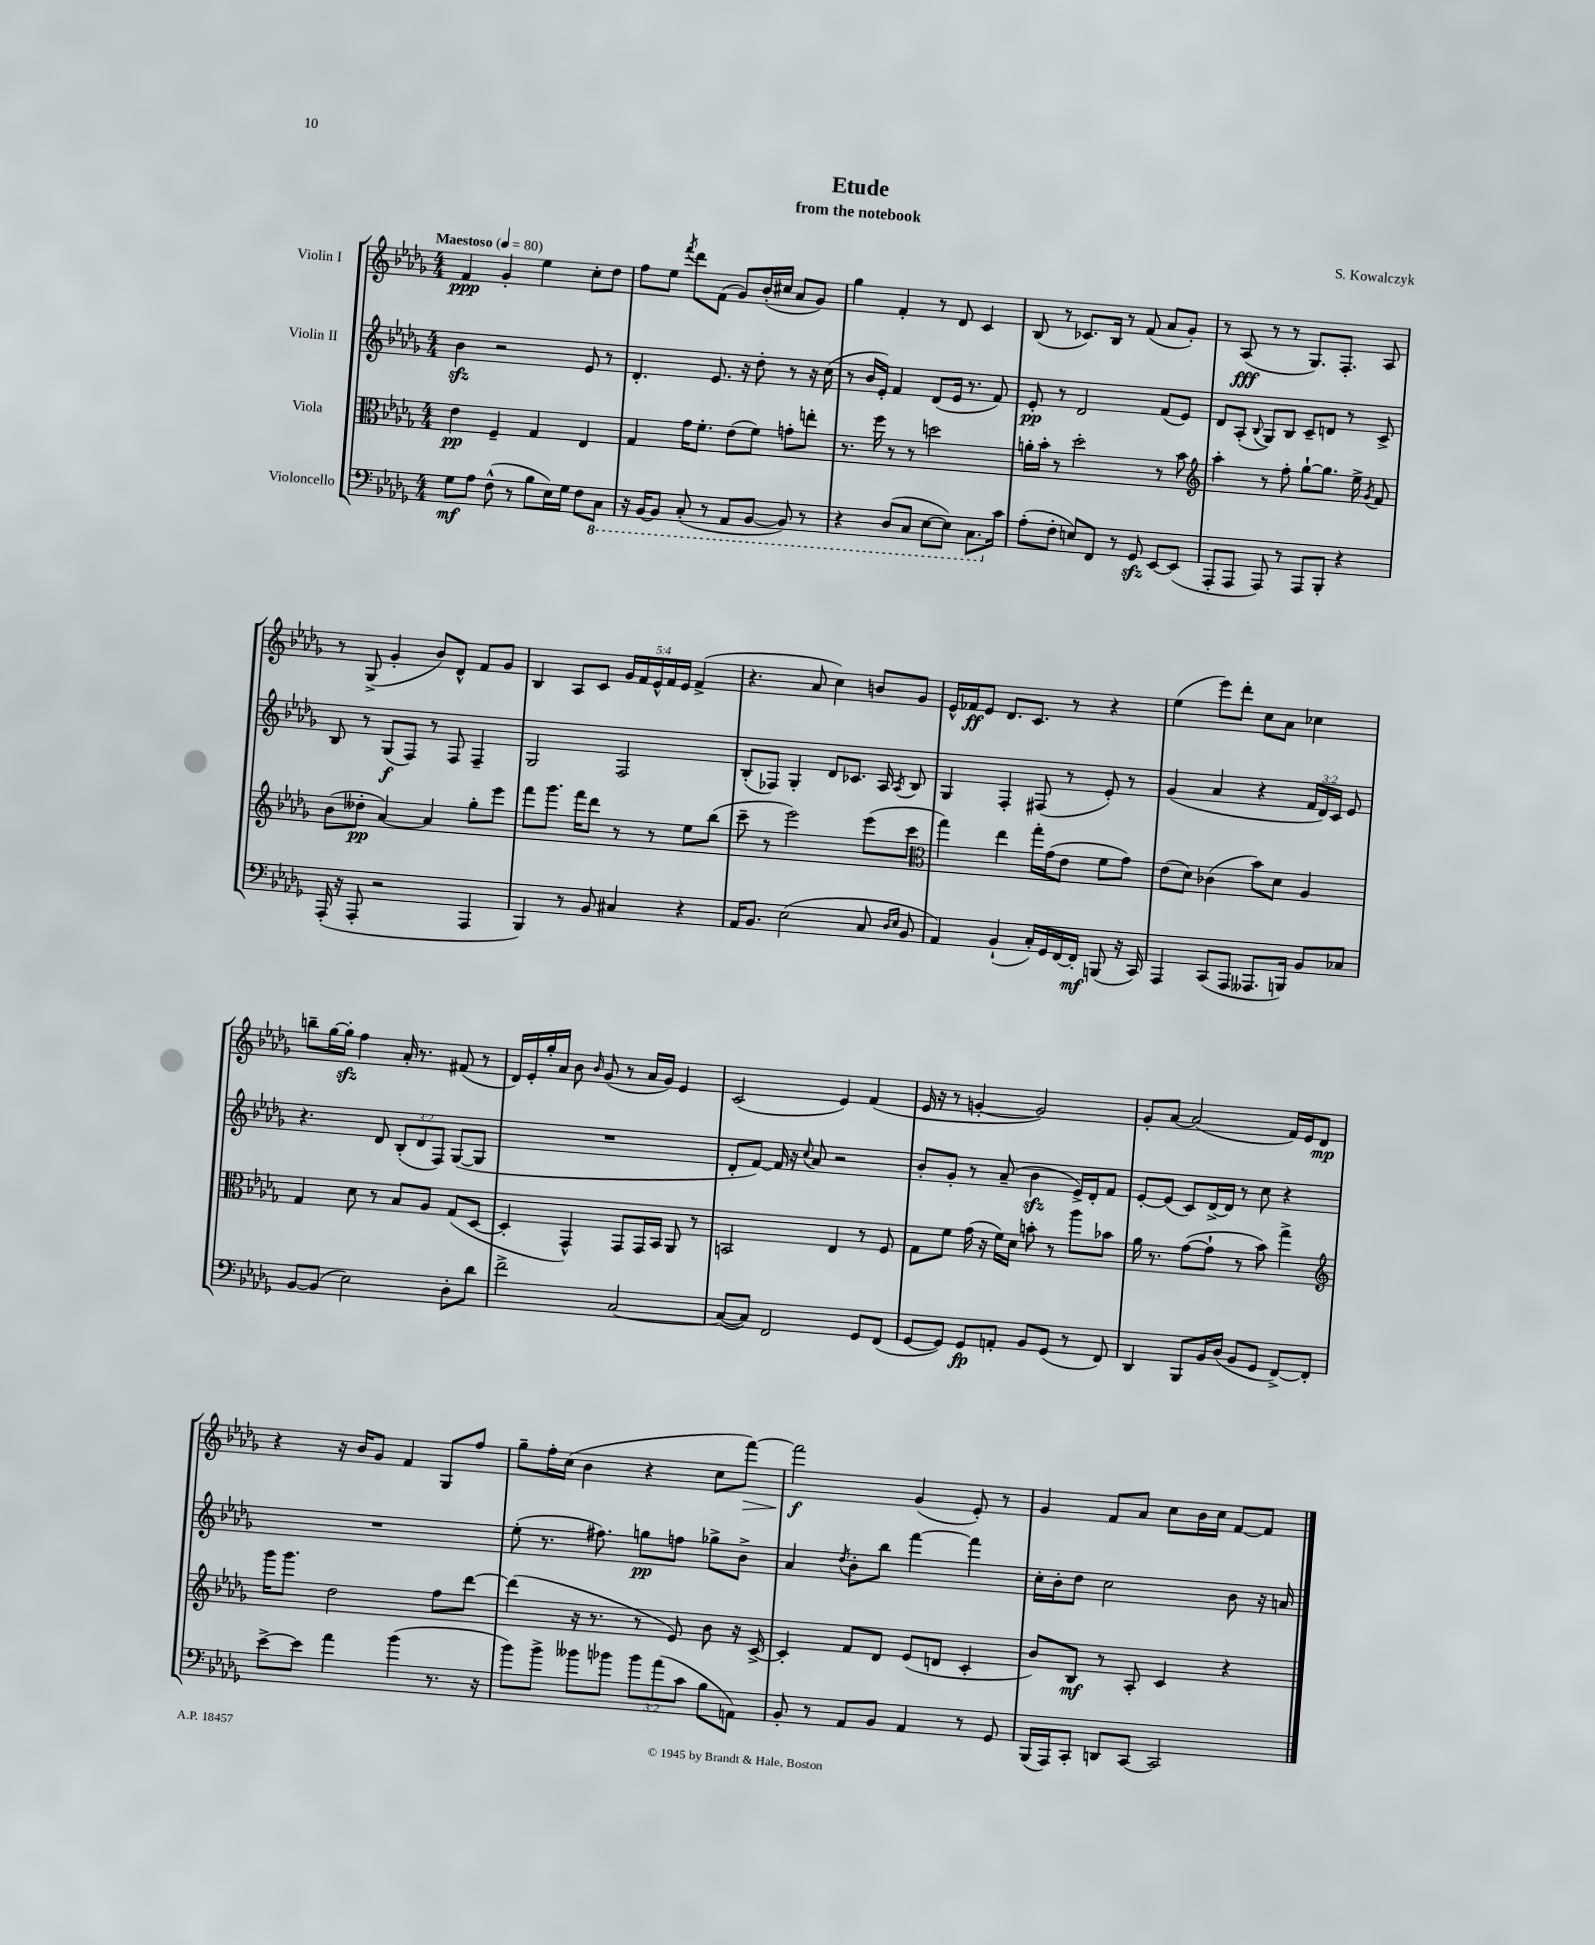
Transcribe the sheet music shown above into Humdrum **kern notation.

**kern	**kern	**kern	**kern
*staff4	*staff3	*staff2	*staff1
*clefF4	*clefC3	*clefG2	*clefG2
*k[b-e-a-d-g-]	*k[b-e-a-d-g-]	*k[b-e-a-d-g-]	*k[b-e-a-d-g-]
*M4/4	*M4/4	*M4/4	*M4/4
*MM80	*MM80	*MM80	*MM80
8G-	4e-	4b-	4f
8A-	.	.	.
(8F^^	4F~	2r	4g-'
8r	.	.	.
8B-	4G-	.	4ee-
16E-)	.	.	.
16G-	.	.	.
8F	4E-	8e-	8cc'
8CC	.	8r	8dd-
=	=	=	=
16r	4G-	4.d-'	8ff
[16BBB-	.	.	.
8BBB-]	.	.	8ee-
.	.	.	8qfff
(8CC'	16g-	.	8ddd-
.	8.f'	.	.
8r	.	8.e-	(8f
8AAA-	(8e-	.	8g-)
.	.	16r	.
[8BBB-	8f)	8dd-'	(16b-'
.	.	.	16cc#
8BBB-])	8g'	8r	8a-
8r	8ee'	16r	8g-)
.	.	(16cc	.
=	=	=	=
4r	8.r	8r	4gg-
.	.	16b-	.
.	16ff	16e-')	.
(8DD-	8r	4f	4f'
8CC	8r	.	.
[8EE-	2dd	(8d-	8r
8EE-])	.	16e-	8d-
.	.	8.r	.
8.CC	.	.	4c
.	.	8f)	.
16c	.	.	.
=	=	=	=
(8A-'	16a'	8e-'	(8B-
.	16b-'	.	.
8F'	8r	8r	8r
8E)	2dd-'	2d-	8.c-)
8FF	.	.	.
.	.	.	16B-
8r	.	.	8r
8GG-	.	.	(8f
[8EE-	8r	(8f	8a-
(8EE-]	8b-	8e-)	8g-')
=	=	=	=
*	*clefG2	*	*
8AAA-'	4aa-'	8d-	8r
8AAA-	.	(8A-'	(8A-
.	.	8qqB-	.
8AAA-)	8r	8G-)	8r
8r	8ff'	8B-	8r
8AAA-	[8gg-`	8c~	8.G-)
8BBB-'	8.gg-]	8d	.
.	.	.	8.F'
4r	.	8r	.
.	16ee-^	.	.
.	8qg-	.	.
.	8f	8c^	8A-
=	=	=	=
(16AAA-'	(8b-	8B-	8r
16r	.	.	.
8AAA-'	8dd--'	8r	(8G-^
2r	[4a-)	(8G-	4g-'
.	.	8F)	.
.	4a-]	8r	8b-)
.	.	8F	8d-^^
4AAA-	8gg-'	4F~	8f
.	8eee-	.	8g-
=	=	=	=
4BBB-)	8fff	2G-	4B-
.	8.ggg-	.	.
8r	.	.	8A-
.	16fff	.	.
8BB-	8ddd-	.	8c
4C#	8r	2F	20g-
.	.	.	20f
.	.	.	20e-^^
.	8r	.	.
.	.	.	20f
.	.	.	20e-
4r	8ee-	.	(4f^
.	(8bb-	.	.
=	=	=	=
16AA-	8ccc~	(8B-'	4.r
8.BB-	.	.	.
.	8r	8F-)	.
(2E-	2eee-)	4G-'	.
.	.	.	8a-
.	.	8d-	4cc)
.	.	8.c-	.
8C	(8eee-	.	8b
.	.	16A-	.
16qqD-	.	.	.
16qqE-	.	8qA-	.
8BB-	8ccc	8B-	8g-
=	=	=	=
*	*clefC3	*	*
4AA-)	4gg-)	4G-	16e-^^
.	.	.	16f-
.	.	.	8e-
(4BB-`	4ee-	4F'	8.d-
.	.	.	8.c
16C')	16gg-'	(8F#	.
16GG-	(16g-	.	.
[16FF	8e-	8r	8r
16FF']	.	.	.
(8BBB	8f	8e-')	4r
16r	8g-)	8r	.
16CC)	.	.	.
=	=	=	=
4AAA-	(8e-	(4g-	(4ee-
.	8d-)	.	.
(8CC	(4c-	4a-	8eee-)
8AAA-	.	.	8ddd-'
8.AAA--	8b-)	4r	8cc
.	8d-	.	8a-
16BBB)	.	.	.
8BB-	4A-	24f	4cc-
.	.	24d-)	.
.	.	24c	.
8C-	.	8e-	.
=	=	=	=
[8BB-	4G-	4.r	8bb~
(8BB-]	.	.	[16gg-
.	.	.	16gg-']
2E-)	8d-	.	4ff
.	8r	8d-	.
.	8B-	(12B-'	16a-'
.	.	.	8.r
.	.	12d-	.
.	8A-	.	.
.	.	12F)	.
8D-'	(8G-	([8G-	(8f#
8d-	[8D-	8G-]	8r
=	=	=	=
2f^	4D-']	1r	16d-)
.	.	.	16e-'
.	.	.	16gg-'
.	.	.	16a-
.	4GG-^^)	.	8b-
.	.	.	16qqb-
.	.	.	(8g-
[2C	8GG-	.	8r
.	16GG-	.	16a-
.	16BB-	.	16g-)
.	8AA-	.	4e-
.	8r	.	.
=	=	=	=
(8C_	2BB	8d-'	(2c
8C])	.	[8f)	.
2FF	.	16f]	.
.	.	16r	.
.	.	8qqcc	.
.	.	8a-	.
.	4E-	2r	4e-)
8GG-	8r	.	(4f
(8FF	8F	.	.
=	=	=	=
[8GG-	8G-	8b-'	16e-
.	.	.	16r
8GG-])	8f	8g-'	8r
8GG-	(16g-	8r	[4g'
.	16r	.	.
8AA'	16f)	(8a-~	.
.	16d-	.	.
8BB-	8b'	4b-	2g])
(8GG-	8r	.	.
8r	8aa-	16e-^)	.
.	.	16d-'	.
8FF)	8b-	8f	.
=	=	=	=
4DD-	16a-	[8e-'	8g-'
.	8.r	.	.
.	.	(8e-]	[8a-
8BBB-	([8g-	8c)	(2a-]
16BB-	8g-`]	[16d-^	.
(16D-	.	16d-]	.
8BB-	8r	8r	.
8GG-	8b-)	8cc	.
[8FF^)	4gg-^	4r	16f)
.	.	.	16e-
8FF']	.	.	8d-
=	=	=	=
*	*clefG2	*	*
[8e-^	16ggg-	1r	4r
.	8.ggg-	.	.
8e-]	.	.	.
4a-	2dd-	.	16r
.	.	.	16b-
.	.	.	8g-
(4b-	.	.	4f
8.r	8ff	.	8G-
.	[8ddd-	.	8ff
16r	.	.	.
=	=	=	=
8b-)	(4ddd-]	(8ee-'	8gg-~
8b-^	.	8.r	16ff'
.	.	.	(16cc
8b--	16r	.	4b-
.	8.r	8.ff#)	.
8b-	.	.	.
12b-	8r	8gg	4r
(12a-	.	.	.
.	8e-)	8ff	.
12c	.	.	.
8B-	8b-	8gg-^	8cc
8AA)	16r	8b-^	[8fff)
.	[16c^	.	.
=	=	=	=
8BB-'	4c']	4a-	2fff]
8r	.	.	.
.	.	8qdd-	.
8AA-	8f	8b-'	.
8BB-	8d-	8bb-	.
4AA-	(8e-	[4fff	(4g-
.	8d	.	.
8r	4c'	4fff]	8e-')
8GG-	.	.	8r
=	=	=	=
(16BBB-	8b-)	16cc'	4g-
16AAA-)	.	16b-'	.
8CC'	8B-	8dd-	.
8DD	8r	2cc	8f
[8CC	8A-'	.	8a-
2CC]	4c	.	8cc
.	.	.	16b-
.	.	.	16cc
.	4r	8b-	[8f
.	.	16r	8f]
.	.	16a	.
==	==	==	==
*-	*-	*-	*-
